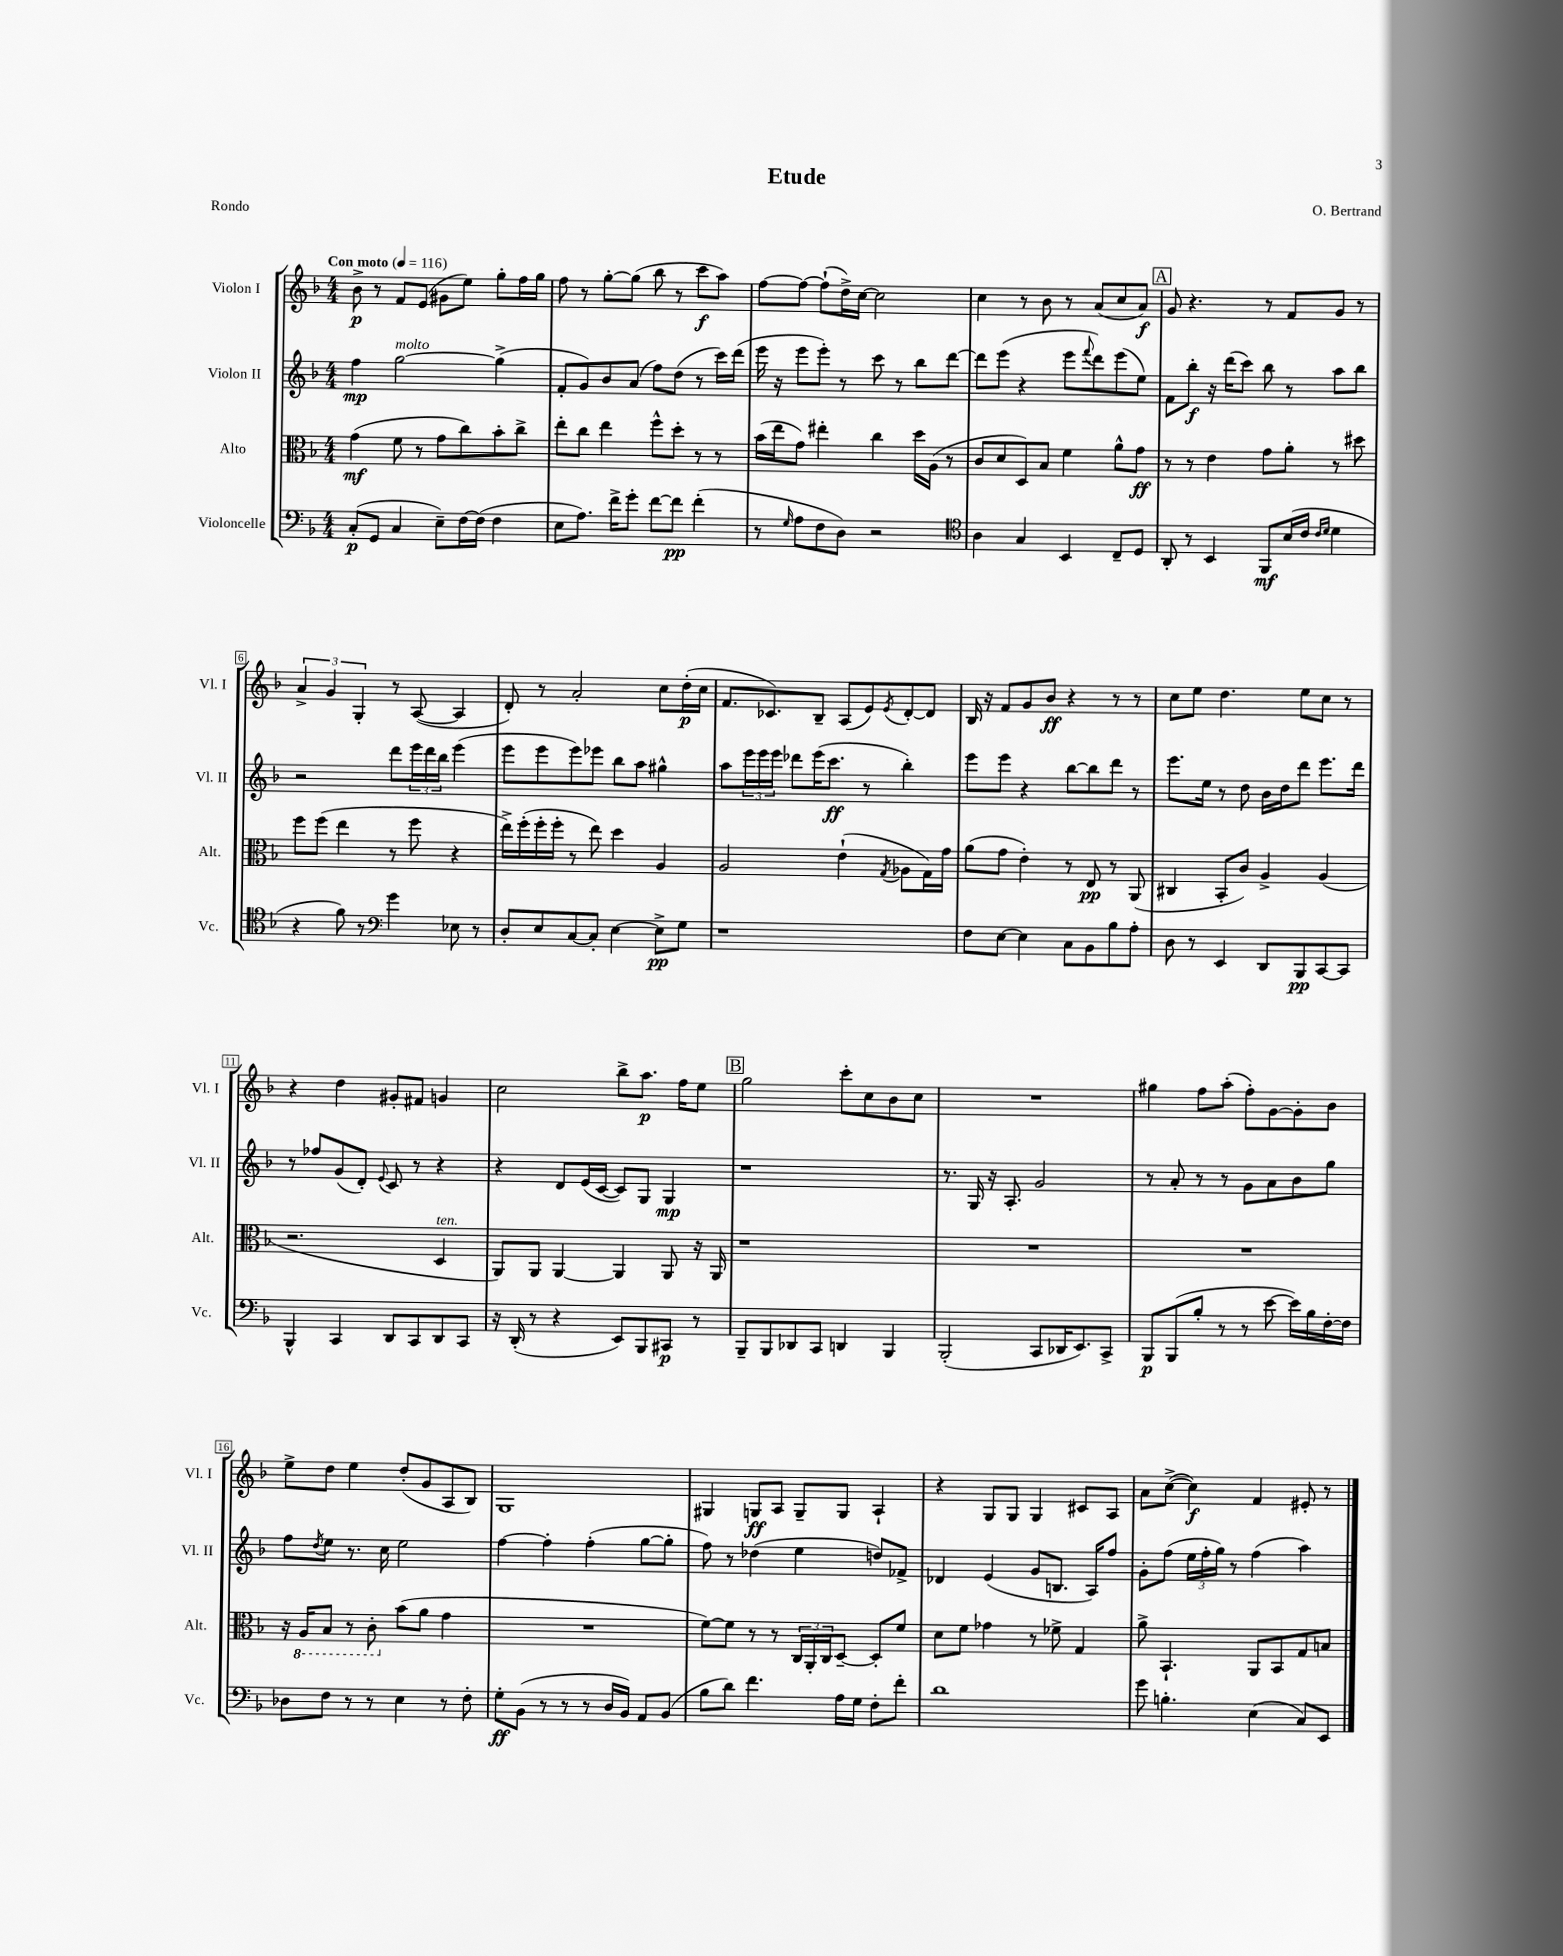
\header { title = "Etude" composer = "O. Bertrand" piece = "Rondo" }
<<
\new StaffGroup <<
\new Staff = "s0" \with { instrumentName = "Violon I" shortInstrumentName = "Vl. I" } {
    \clef treble \key f \major \numericTimeSignature \time 4/4 \tempo "Con moto" 4 = 116
    bes'8->\p r8 f'8 e'8( gis'8 e''8) g''8-. f''16 g''16 |
    f''8 r8 g''8~-. g''8( bes''8 r8 c'''8\f a''8) |
    f''8~ f''8~ f''8-!( d''16->) c''16~ c''2 |
    c''4 r8 bes'8 r8 a'8( c''8 a'8\f) |
    \mark \markup { \box "A" } g'8 r4. r8 f'8 g'8 r8 |
    \tuplet 3/2 { a'4-> g'4 g4-. } r8 a8~( a4 |
    d'8-.) r8 a'2-. c''8 d''16-.\p( c''16 |
    f'8. ces'8.) bes8-- a8( e'8) \acciaccatura { e'8 } d'8~-. d'8 |
    bes16 r16 f'8 g'8 bes'8\ff r4 r8 r8 |
    c''8 e''8 d''4. e''8 c''8 r8 |
    r4 d''4 gis'8-. fis'8 g'4 |
    c''2 bes''8-> a''8.\p f''16 e''8 |
    \mark \markup { \box "B" } g''2 c'''8-. c''8 bes'8 c''8 |
    R1 |
    gis''4 f''8 a''8-.( f''8-.) g'8~ g'8-. bes'8 |
    e''8-> d''8 e''4 d''8-.( g'8 a8 bes8) |
    g1 |
    gis4 g8\ff a8 g8-- g8 a4-! |
    r4 g8 g8 g4 cis'8 a8 |
    a'8 c''8~->( c''4\f) f'4 eis'8-. r8 \bar "|." |
}
\new Staff = "s1" \with { instrumentName = "Violon II" shortInstrumentName = "Vl. II" } {
    \clef treble \key f \major \numericTimeSignature \time 4/4
    f''4\mp g''2~^\markup { \italic "molto" } g''4->( |
    f'8-. g'8) bes'8 a'8( f''8) d''8( r8 c'''16) d'''16( |
    e'''16 r16 e'''8 e'''8-.) r8 c'''8 r8 bes''8 d'''8~ |
    d'''8 e'''8( r4 e'''8 \appoggiatura { f'''8 } d'''8) e'''8( e''8) |
    \mark \markup { \box "A" } f'8 bes''8-.\f r16 d'''16( c'''8) bes''8 r8 a''8 bes''8 |
    r2 d'''8 \tuplet 3/2 { e'''16 d'''16 bes''16 } e'''4( |
    e'''8 e'''8 e'''8) ees'''8 bes''8 a''8 gis''4-^ |
    a''8 \tuplet 3/2 { e'''16 e'''16 e'''16 } des'''8 e'''16( c'''8.\ff r8 bes''4-.) |
    e'''8 e'''8 r4 bes''8~ bes''8 d'''8 r8 |
    e'''8. e''16 r8 d''8 bes'16 d''16 d'''8 e'''8. d'''16 |
    r8 fes''8 g'8( d'8-.) \appoggiatura { e'8 } c'8 r8 r4 |
    r4 d'8 e'16( c'16~ c'8) g8 g4\mp |
    \mark \markup { \box "B" } r1 |
    r8. g16 r16 a8.-. g'2 |
    r8 a'8-. r8 r8 g'8 a'8 bes'8 g''8 |
    f''8 \acciaccatura { d''8 } e''8 r8. c''16 e''2 |
    f''4~ f''4-. f''4-.( g''8~ g''8-. |
    f''8) r8 des''4( e''4 d''8) fes'8-> |
    des'4 e'4( g'8 b8. a16) f''8 |
    g'8-. f''8( \tuplet 3/2 { e''16 f''16-. g''16) } r8 f''4( a''4) \bar "|." |
}
\new Staff = "s2" \with { instrumentName = "Alto" shortInstrumentName = "Alt." } {
    \clef alto \key f \major \numericTimeSignature \time 4/4
    g'4\mf( f'8 r8 g'8 c''8) bes'8-. c''8-> |
    e''8-. c''8 e''4 f''8-^ d''8-. r8 r8 |
    bes'16( e''16 g'8) eis''4-. c''4 d''16 a16( r8 |
    c'8 d'8 d8) bes8 f'4 a'8-^ g'8\ff |
    \mark \markup { \box "A" } r8 r8 e'4 g'8 a'8-. r8 dis''8 |
    f''8 f''8( e''4 r8 f''8 r4 |
    e''16->) f''16-.( f''16-. f''16-. r8 e''8) d''4 a4 |
    a2 e'4-!( \acciaccatura { g8 } aes8 g16) g'16 |
    a'8( g'8 e'4-.) r8 e8\pp r8 a,8( |
    cis4 bes,8-. c'8) a4-> a4( |
    r2. d4^\markup { \italic "ten." } |
    a,8) a,8 a,4~ a,4 a,8 r16 a,16 |
    \mark \markup { \box "B" } r1 |
    R1 |
    R1 |
    r16 \ottava #-1 a,16 bes,8 r8 c8-. \ottava #0 bes'8( a'8 g'4 |
    R1 |
    f'8~) f'8 r8 r8 \tuplet 3/2 { c16 a,16-. c16 } d8~-- d8-. f'8 |
    d'8 f'8 ges'4 r8 fes'8-> g4 |
    a'8-> bes,4.-! a,8 bes,8 g8 b8 \bar "|." |
}
\new Staff = "s3" \with { instrumentName = "Violoncelle" shortInstrumentName = "Vc." } {
    \clef bass \key f \major \numericTimeSignature \time 4/4
    c8-.\p( g,8 c4 e8--) f16~ f16( f4 |
    e8 a8.) f'16-> g'8-. f'8~ f'8\pp f'4-.( |
    r8 \grace { g16 } a8 f8 d8) r2 |
    \clef tenor a4 g4 bes,4 c8-- d8 |
    \mark \markup { \box "A" } a,8-. r8 bes,4 f,8\mf bes16( c'16 \grace { c'16 d'16 } d'4 |
    r4 f'8) r8 \clef bass g'4 ees8 r8 |
    d8-. e8 c8~ c8-. e4~ e8->\pp g8 |
    r1 |
    f8 e8~ e4 c8 bes,8 bes8 a8-. |
    d8 r8 e,4 d,8 bes,,8\pp c,8~ c,8 |
    bes,,4-^ c,4 d,8 c,8 d,8 c,8 |
    r16 d,16-.( r8 r4 e,8) bes,,8 cis,8\p r8 |
    \mark \markup { \box "B" } bes,,8-- bes,,8 des,8 c,8 d,4 bes,,4 |
    bes,,2-.( c,8 des,16 e,8.) c,8-> |
    bes,,8\p bes,,8( bes8-. r8 r8 e'8~ e'16) bes16 f16~-. f16 |
    des8 f8 r8 r8 e4 r8 f8-. |
    g8-.\ff bes,8( r8 r8 r8 d16 bes,16) a,8 bes,8( |
    bes8 d'8) f'4. a16 g16 f8-. f'8-. |
    d'1 |
    g'8 b4.-. e4( c8) e,8 \bar "|." |
}
>>
>>
\layout { \context { \Score \override BarNumber.stencil = #(make-stencil-boxer 0.1 0.3 ly:text-interface::print) } }
